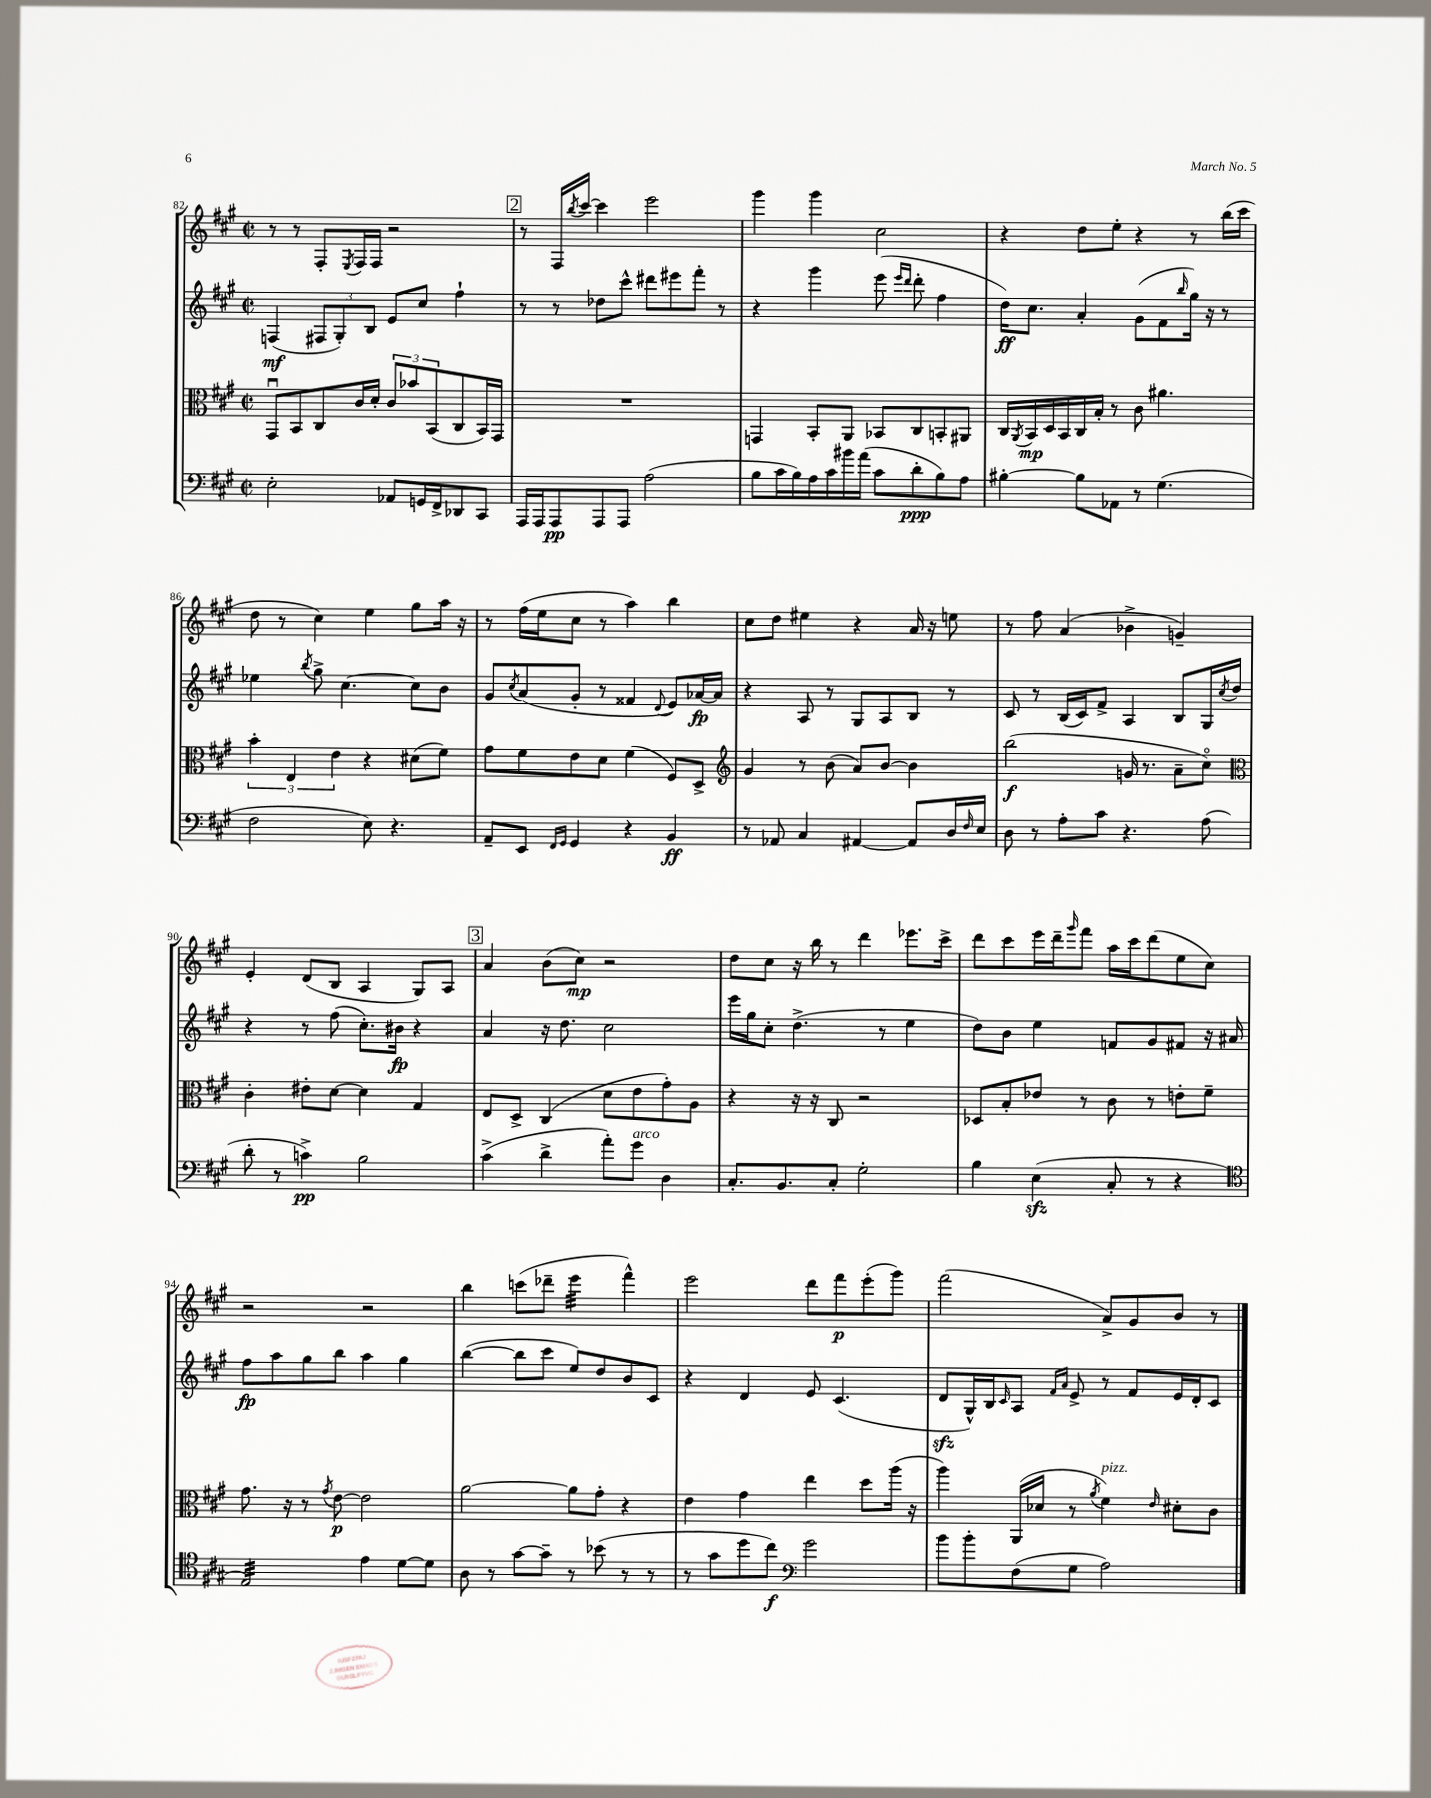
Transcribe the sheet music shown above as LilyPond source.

<<
\new StaffGroup <<
\new Staff = "s0" {
    \clef treble \key a \major \defaultTimeSignature \time 2/2
    r8 r8 fis8-. \acciaccatura { e8 } fis16 fis16 r2 |
    \mark \markup { \box "2" } r8 fis16 \acciaccatura { b''8 } cis'''16~ cis'''4 e'''2 |
    gis'''4 gis'''4 cis''2 |
    r4 d''8 e''8-. r4 r8 b''16( cis'''16 |
    d''8 r8 cis''4) e''4 gis''8 a''16 r16 |
    r8 fis''16( e''16 cis''8 r8 a''4) b''4 |
    cis''8 d''8 eis''4 r4 a'16 r16 e''8 |
    r8 fis''8 a'4( bes'4-> g'4--) |
    e'4-. d'8( b8 a4 gis8) a8 |
    \mark \markup { \box "3" } a'4 b'8( cis''8\mp) r2 |
    d''8 cis''8 r16 b''16 r8 d'''4 ees'''8. cis'''16-> |
    d'''8 cis'''8 e'''16 d'''16-- \grace { gis'''16 } fis'''8 a''16 cis'''16 d'''8( e''8 cis''8) |
    r2 r2 |
    b''4 c'''8( des'''8-- e'''4:32 fis'''4-^) |
    e'''2 d'''8 fis'''8\p e'''8-.( gis'''8) |
    fis'''2( a'8->) gis'8 b'8 r8 \bar "|." |
}
\new Staff = "s1" {
    \clef treble \key a \major \defaultTimeSignature \time 2/2
    f4\mf( \tuplet 3/2 { fis8 gis8-.) b8 } e'8 cis''8 fis''4-! |
    \mark \markup { \box "2" } r8 r8 des''8 cis'''8-^ dis'''8 eis'''8 fis'''8-. r8 |
    r4 gis'''4 e'''8( \grace { e'''16 d'''16 } d'''8-. fis''4 |
    d''16\ff) cis''8. a'4-. gis'8( fis'8 \grace { b''16 } gis''16) r16 r8 |
    ees''4 \acciaccatura { b''8 } gis''8-> cis''4.~ cis''8 b'8 |
    gis'8 \acciaccatura { cis''8 } a'8( gis'8-. r8 fisis'4 \appoggiatura { d'8 } e'8) aes'16~\fp aes'16 |
    r4 a8 r8 gis8 a8 b8 r8 |
    cis'8 r8 b16( cis'16) fis'8-> a4 b8 gis16 \acciaccatura { cis''8 } d''16 |
    r4 r8 fis''8( cis''8.-.) bis'16\fp r4 |
    \mark \markup { \box "3" } a'4 r16 d''8. cis''2 |
    e'''16 gis''16 cis''8-. d''4.->( r8 e''4 |
    d''8) b'8 e''4 f'8 gis'8 fis'8 r16 ais'16 |
    fis''8\fp a''8 gis''8 b''8 a''4 gis''4 |
    b''4~( b''8 cis'''8 e''8) d''8 b'8 cis'8 |
    r4 d'4 e'8 cis'4.( |
    d'8\sfz gis16-^) b16 \grace { cis'16 } a8 \grace { fis'16 a'16 } e'8-> r8 fis'8 e'16 d'16-. cis'8 \bar "|." |
}
\new Staff = "s2" {
    \clef alto \key a \major \defaultTimeSignature \time 2/2
    gis,8\downbow b,8 cis8 cis'16 d'16-. \tuplet 3/2 { cis'8 bes'8 b,8( } cis8 b,16) gis,16 |
    \mark \markup { \box "2" } R1 |
    g,4 b,8-. a,8 bes,8 cis8 b,8-. ais,8 |
    cis16 \acciaccatura { a,8 } b,16\mp d16 b,16 cis16 b16-. r8 cis'8 ais'4. |
    \tuplet 3/2 { b'4-. e4 e'4 } r4 dis'8( fis'8) |
    gis'8 fis'8 e'8 d'8 fis'4( fis8) d8-> |
    \clef treble gis'4 r8 b'8( a'8) b'8~ b'4 |
    b''2\f( g'16 r8. a'8-- cis''8\flageolet) |
    \clef alto cis'4-. eis'8-. d'8~ d'4 gis4 |
    \mark \markup { \box "3" } e8 d8-> cis4( d'8 e'8 gis'8-.) a8 |
    r4 r16 r16 cis8 r2 |
    des8 b8-. ees'8 r8 cis'8 r8 e'8-. fis'8-- |
    gis'8. r16 r8 \acciaccatura { gis'8 } e'8~\p e'2 |
    a'2~ a'8 gis'8-. r4 |
    e'4 gis'4 e''4 d''8 a''16( r16 |
    a''4) a,16( des'16 r8 \acciaccatura { a'8 } fis'4^\markup { \italic "pizz." }) \grace { e'16 } dis'8-. cis'8 \bar "|." |
}
\new Staff = "s3" {
    \clef bass \key a \major \defaultTimeSignature \time 2/2
    e2-. aes,8 g,16 fis,16-> des,8 cis,8 |
    \mark \markup { \box "2" } a,,16 a,,16 a,,8\pp a,,8 a,,8 a2( |
    b8 cis'16 b16) a16 cis'16 bis'16 a'16( cis'8 d'8-.\ppp b8) a8 |
    bis4~-. bis8 aes,8 r8 gis4.( |
    fis2 e8) r4. |
    a,8-- e,8 \grace { fis,16 gis,16 } gis,4 r4 b,4\ff |
    r8 aes,8 cis4 ais,4~ ais,8 d16 \grace { fis16 } e16 |
    d8 r8 a8-. cis'8 r4. a8( |
    d'8-. r8 c'4->\pp) b2 |
    \mark \markup { \box "3" } cis'4->( d'4-> a'8-.) gis'8^\markup { \italic "arco" } d4 |
    cis8.-. b,8. cis8-. gis2-. |
    b4 e4\sfz( cis8-. r8 r4 |
    \clef tenor e2:32) e'4 d'8~ d'8 |
    a8 r8 gis'8~ gis'8-- r8 bes'8( r8 r8 |
    r8 gis'8 d''8 cis''8\f) \clef bass gis'2 |
    b'8 b'8-. fis8( gis8 a2) \bar "|." |
}
>>
>>
\layout { \context { \Score currentBarNumber = #82 } }
